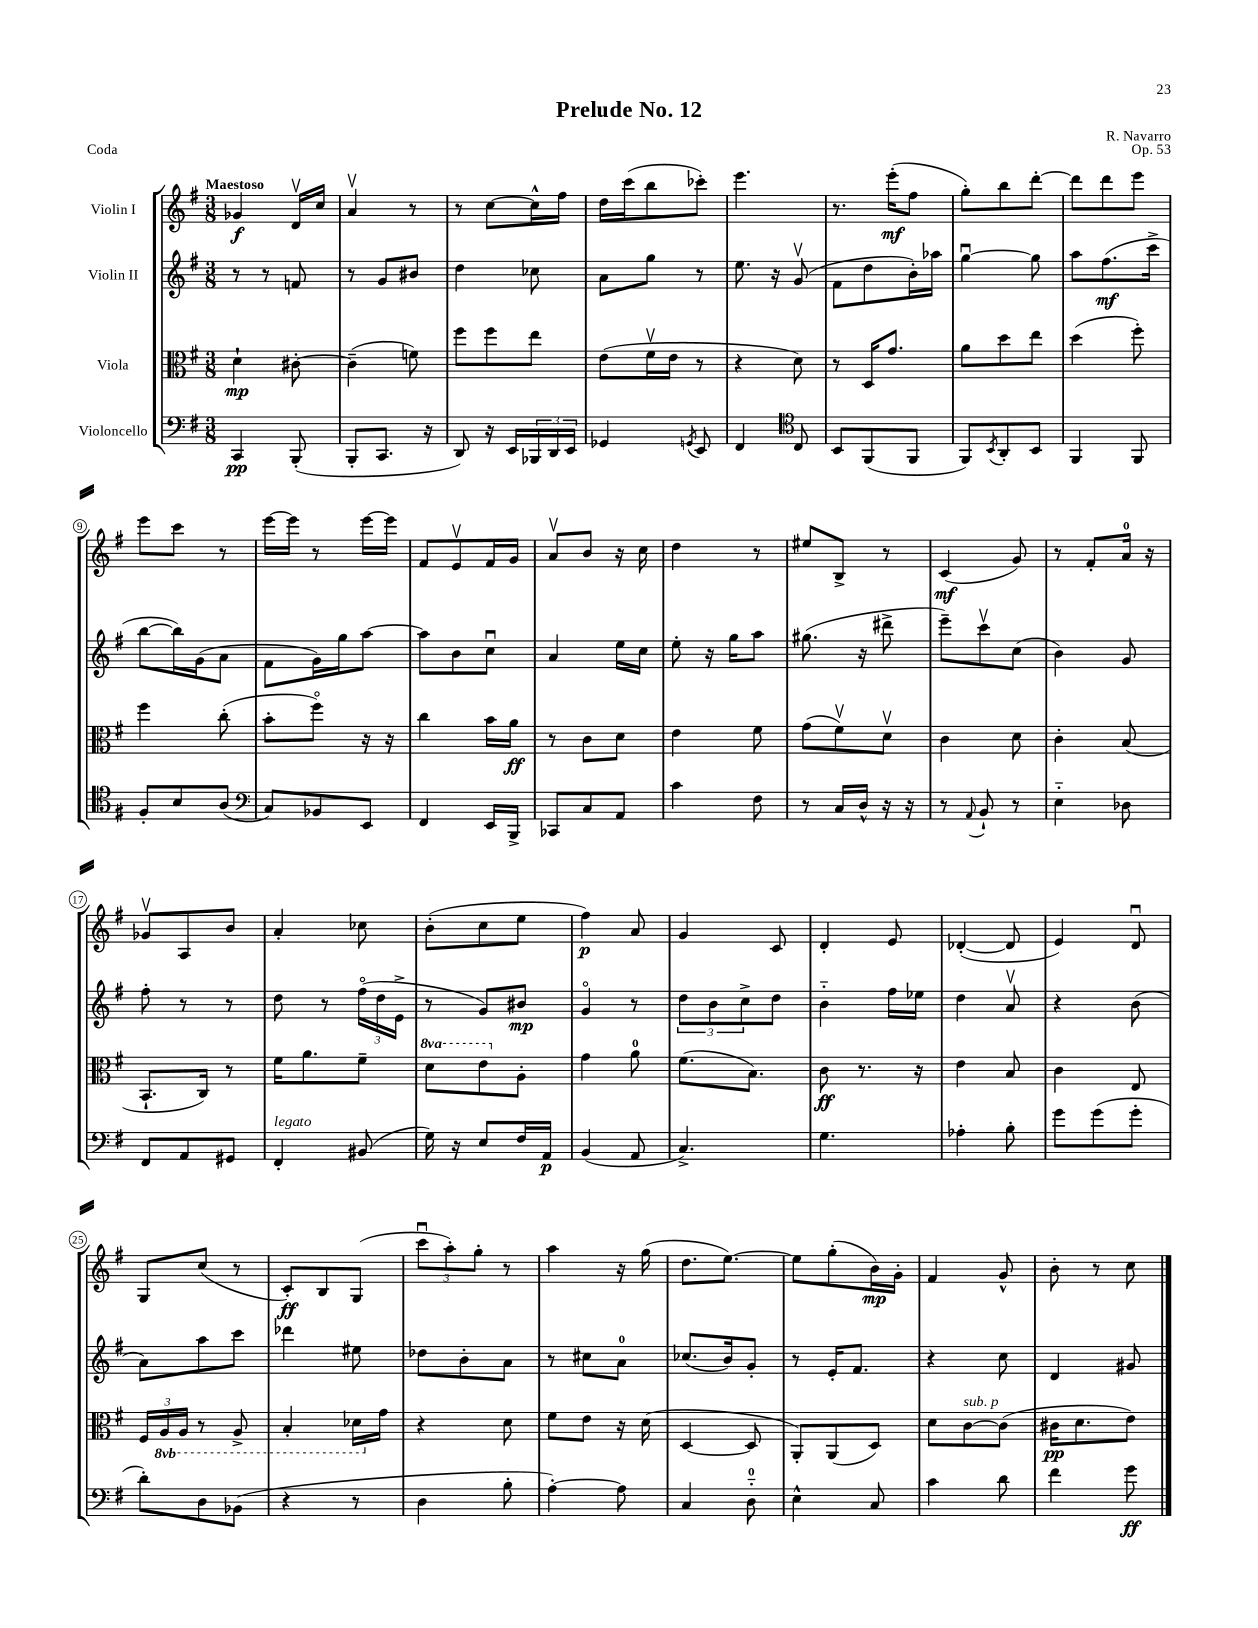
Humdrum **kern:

**kern	**dynam	**kern	**dynam	**kern	**dynam	**kern	**dynam
*part4	*part4	*part3	*part3	*part2	*part2	*part1	*part1
*staff4	*staff4	*staff3	*staff3	*staff2	*staff2	*staff1	*staff1
*I"Violoncello	*	*I"Viola	*	*I"Violin II	*	*I"Violin I	*
*clefF4	*	*clefC3	*	*clefG2	*	*clefG2	*
*k[f#]	*	*k[f#]	*	*k[f#]	*	*k[f#]	*
*M3/8	*	*M3/8	*	*M3/8	*	*M3/8	*
=1	=1	=1	=1	=1	=1	=1	=1
!	!	!	!	!	!	!LO:TX:a:B:t=Maestoso	!
4CC/	pp	4d`\	mp	8r	.	4g-X/	f
.	.	.	.	8r	.	.	.
(8BBB'/	.	[8c#X'\	.	8fn/	.	16dv/LL	.
.	.	.	.	.	.	16cc/JJ	.
=2	=2	=2	=2	=2	=2	=2	=2
8BBB'/L	.	(4c#~\]	.	8r	.	4av/	.
8.CC/J	.	.	.	8g/L	.	.	.
.	.	8fn\)	.	8b#X/J	.	8r	.
16r	.	.	.	.	.	.	.
=3	=3	=3	=3	=3	=3	=3	=3
8DD/)	.	8ff#\L	.	4dd\	.	8r	.
16r	.	8ff#\	.	.	.	[8cc\L	.
16EE/LL	.	.	.	.	.	.	.
24BBB-X/	.	8ee\J	.	8cc-X\	.	16cc^^\L]	.
24DD/	.	.	.	.	.	.	.
.	.	.	.	.	.	16ff#\JJ	.
24EE/JJ	.	.	.	.	.	.	.
=4	=4	=4	=4	=4	=4	=4	=4
4GG-X/	.	(8e\L	.	8a\L	.	16dd\LL	.
.	.	.	.	.	.	(16ccc\J	.
.	.	16f#v\L	.	8gg\J	.	8bb\	.
.	.	16e\JJ	.	.	.	.	.
8qGGn/	.	.	.	.	.	.	.
8EE/	.	8r	.	8r	.	8ccc-X'\J)	.
=5	=5	=5	=5	=5	=5	=5	=5
4FF#/	.	4r	.	8.ee\	.	4.eee\	.
.	.	.	.	16r	.	.	.
*clefC4	*	*	*	*	*	*	*
8C/	.	8d\)	.	(8gv/	.	.	.
=6	=6	=6	=6	=6	=6	=6	=6
8BB/L	.	8r	.	8f#\L	.	8.r	.
(8FF#/	.	16D/KL	.	8dd\	.	.	.
.	.	8.g/J	.	.	.	(16eee'\KL	mf
8FF#/J	.	.	.	16b'\L)	.	8ff#\J	.
.	.	.	.	16aa-X\JJ	.	.	.
=7	=7	=7	=7	=7	=7	=7	=7
8FF#/L)	.	8a\L	.	[4ggu\	.	8gg'\L)	.
8qBB/	.	.	.	.	.	.	.
8AA'/	.	8dd\	.	.	.	8bb\	.
8BB/J	.	8ee\J	.	8gg\]	.	[8ddd'\J	.
=8	=8	=8	=8	=8	=8	=8	=8
4FF#/	.	(4dd\	.	8aa\L	.	8ddd\L]	.
.	.	.	.	(8.ff#\	mf	8ddd\	.
8FF#/	.	8ff#'\)	.	.	.	8eee\J	.
.	.	.	.	16ccc^\Jk	.	.	.
!!LO:LB:g=z
=9	=9	=9	=9	=9	=9	=9	=9
8F#'/L	.	4ff#\	.	[8bb\L	.	8eee\L	.
8B/	.	.	.	16bb\L])	.	8ccc\J	.
.	.	.	.	(16g\J	.	.	.
(8A/J	.	(8cc'\	.	8a\J	.	8r	.
=10	=10	=10	=10	=10	=10	=10	=10
*clefF4	*	*	*	*	*	*	*
8C/L)	.	8b'\L	.	8f#\L	.	[16eee\LL	.
.	.	.	.	.	.	16eee\JJ]	.
8BB-X/	.	8ff#\J)	.	16g\L)	.	8r	.
.	.	.	.	16gg\J	.	.	.
8EE/J	.	16r	.	[8aa\J	.	[16eee\LL	.
.	.	16r	.	.	.	16eee\JJ]	.
=11	=11	=11	=11	=11	=11	=11	=11
4FF#/	.	4cc\	.	8aa\L]	.	8f#/L	.
.	.	.	.	8b\	.	8ev/	.
16EE/LL	.	16b\LL	.	8ccu\J	.	16f#/L	.
16BBB^/JJ	.	16a\JJ	ff	.	.	16g/JJ	.
=12	=12	=12	=12	=12	=12	=12	=12
8CC-X/L	.	8r	.	4a/	.	8av/L	.
8C/	.	8c\L	.	.	.	8b/J	.
8AA/J	.	8d\J	.	16ee\LL	.	16r	.
.	.	.	.	16cc\JJ	.	16cc\	.
=13	=13	=13	=13	=13	=13	=13	=13
4c\	.	4e\	.	8ee'\	.	4dd\	.
.	.	.	.	16r	.	.	.
.	.	.	.	16gg\KL	.	.	.
8F#\	.	8f#\	.	8aa\J	.	8r	.
=14	=14	=14	=14	=14	=14	=14	=14
8r	.	(8g\L	.	(8.gg#X\	.	8ee#X/L	.
16C/LL	.	8f#v\)	.	.	.	8B^/J	.
16D^^/JJ	.	.	.	16r	.	.	.
16r	.	8dv\J	.	8ddd#X^\	.	8r	.
16r	.	.	.	.	.	.	.
=15	=15	=15	=15	=15	=15	=15	=15
8r	.	4c\	.	8eee~\L)	.	(4c/	mf
8qqAA/	.	.	.	.	.	.	.
8BB`/	.	.	.	8cccv\	.	.	.
8r	.	8d\	.	(8cc\J	.	8g/)	.
=16	=16	=16	=16	=16	=16	=16	=16
4E\	.	4c'\	.	4b\)	.	8r	.
.	.	.	.	.	.	8f#'/L	.
8D-X\	.	(8B/	.	8g/	.	16a/Jk	.
.	.	.	.	.	.	16r	.
!!LO:LB:g=z
=17	=17	=17	=17	=17	=17	=17	=17
8FF#/L	.	8.BB`/L	.	8ff#'\	.	8g-Xv/L	.
8AA/	.	.	.	8r	.	8A/	.
.	.	16C/Jk)	.	.	.	.	.
8GG#X/J	.	8r	.	8r	.	8b/J	.
=18	=18	=18	=18	=18	=18	=18	=18
!LO:TX:a:i:t=legato	!	!	!	!	!	!	!
4FF#'/	.	16f#\KL	.	8dd\	.	4a'/	.
.	.	8.a\	.	.	.	.	.
.	.	.	.	8r	.	.	.
(8BB#X/	.	8f#~\J	.	(24ff#\LL	.	8cc-X\	.
.	.	.	.	24dd\	.	.	.
.	.	.	.	24e^\JJ	.	.	.
=19	=19	=19	=19	=19	=19	=19	=19
*	*	*8va	*	*	*	*	*
16G\)	.	8dd\L	.	8r	.	(8b'\L	.
16r	.	.	.	.	.	.	.
8E/L	.	8ee\	.	8g/L)	.	8cc\	.
*	*	*X8va	*	*	*	*	*
16F#/L	.	8A'\J	.	8b#X/J	mp	8ee\J	.
16AA/JJ	p	.	.	.	.	.	.
=20	=20	=20	=20	=20	=20	=20	=20
(4BB/	.	4g\	.	4g/	.	4ff#\)	p
8AA/	.	8a\	.	8r	.	8a/	.
=21	=21	=21	=21	=21	=21	=21	=21
4.C^/)	.	(8.f#\L	.	12dd\L	.	4g/	.
.	.	.	.	12b\	.	.	.
.	.	.	.	12cc^\	.	.	.
.	.	8.B\J)	.	.	.	.	.
.	.	.	.	8dd\J	.	8c/	.
=22	=22	=22	=22	=22	=22	=22	=22
4.G\	.	8c\	ff	4b\	.	4d'/	.
.	.	8.r	.	.	.	.	.
.	.	.	.	16ff#\LL	.	8e/	.
.	.	16r	.	16ee-X\JJ	.	.	.
=23	=23	=23	=23	=23	=23	=23	=23
4A-X'\	.	4e\	.	4dd\	.	([4d-X'/	.
8B'\	.	8B/	.	8av/	.	8d-/]	.
=24	=24	=24	=24	=24	=24	=24	=24
8g\L	.	4c\	.	4r	.	4e/)	.
(8g\	.	.	.	.	.	.	.
8g'\J	.	8E/	.	(8b\	.	8du/	.
!!LO:LB:g=z
=25	=25	=25	=25	=25	=25	=25	=25
8d'\L)	.	24F#/LL	.	8a\L)	.	8G/L	.
*	*	*8ba	*	*	*	*	*
.	.	24AA/	.	.	.	.	.
.	.	24AA/JJ	.	.	.	.	.
8D\	.	8r	.	8aa\	.	(8cc/J	.
(8BB-X\J	.	8AA^/	.	8ccc\J	.	8r	.
=26	=26	=26	=26	=26	=26	=26	=26
4r	.	4BB'/	.	4ddd-X\	.	8c'/L)	ff
.	.	.	.	.	.	8B/	.
8r	.	16D-X\LL	.	8ee#X\	.	(8G/J	.
*	*	*X8ba	*	*	*	*	*
.	.	16g\JJ	.	.	.	.	.
=27	=27	=27	=27	=27	=27	=27	=27
4D\	.	4r	.	8dd-X\L	.	12cccu\L	.
.	.	.	.	.	.	12aa'\)	.
.	.	.	.	8b'\	.	.	.
.	.	.	.	.	.	12gg'\J	.
8B'\	.	8d\	.	8a\J	.	8r	.
=28	=28	=28	=28	=28	=28	=28	=28
[4A'\)	.	8f#\L	.	8r	.	4aa\	.
.	.	8e\J	.	8cc#X\L	.	.	.
8A\]	.	16r	.	8a\J	.	16r	.
.	.	(16d\	.	.	.	(16gg\	.
=29	=29	=29	=29	=29	=29	=29	=29
4C/	.	[4D/	.	(8.cc-X/L	.	8.dd\L	.
.	.	.	.	16b/k)	.	[8.ee\J)	.
8D\	.	8D/]	.	8g'/J	.	.	.
=30	=30	=30	=30	=30	=30	=30	=30
4E^^\	.	8AA'/L)	.	8r	.	8ee\L]	.
.	.	(8AA/	.	16e'/KL	.	(8gg'\	.
.	.	.	.	8.f#/J	.	.	.
8C/	.	8D/J)	.	.	.	16b\L)	mp
.	.	.	.	.	.	16g'\JJ	.
=31	=31	=31	=31	=31	=31	=31	=31
4c\	.	8d\L	.	4r	.	4f#/	.
!	!	!LO:TX:a:i:t=sub. p	!	!	!	!	!
.	.	[8c\	.	.	.	.	.
8d\	.	(8c\J]	.	8cc\	.	8g^^/	.
=32	=32	=32	=32	=32	=32	=32	=32
4f#\	.	16c#X\KL	pp	4d/	.	8b'\	.
.	.	8.d\	.	.	.	.	.
.	.	.	.	.	.	8r	.
8g\	ff	8e\J)	.	8g#X/	.	8cc\	.
==	==	==	==	==	==	==	==
*-	*-	*-	*-	*-	*-	*-	*-
